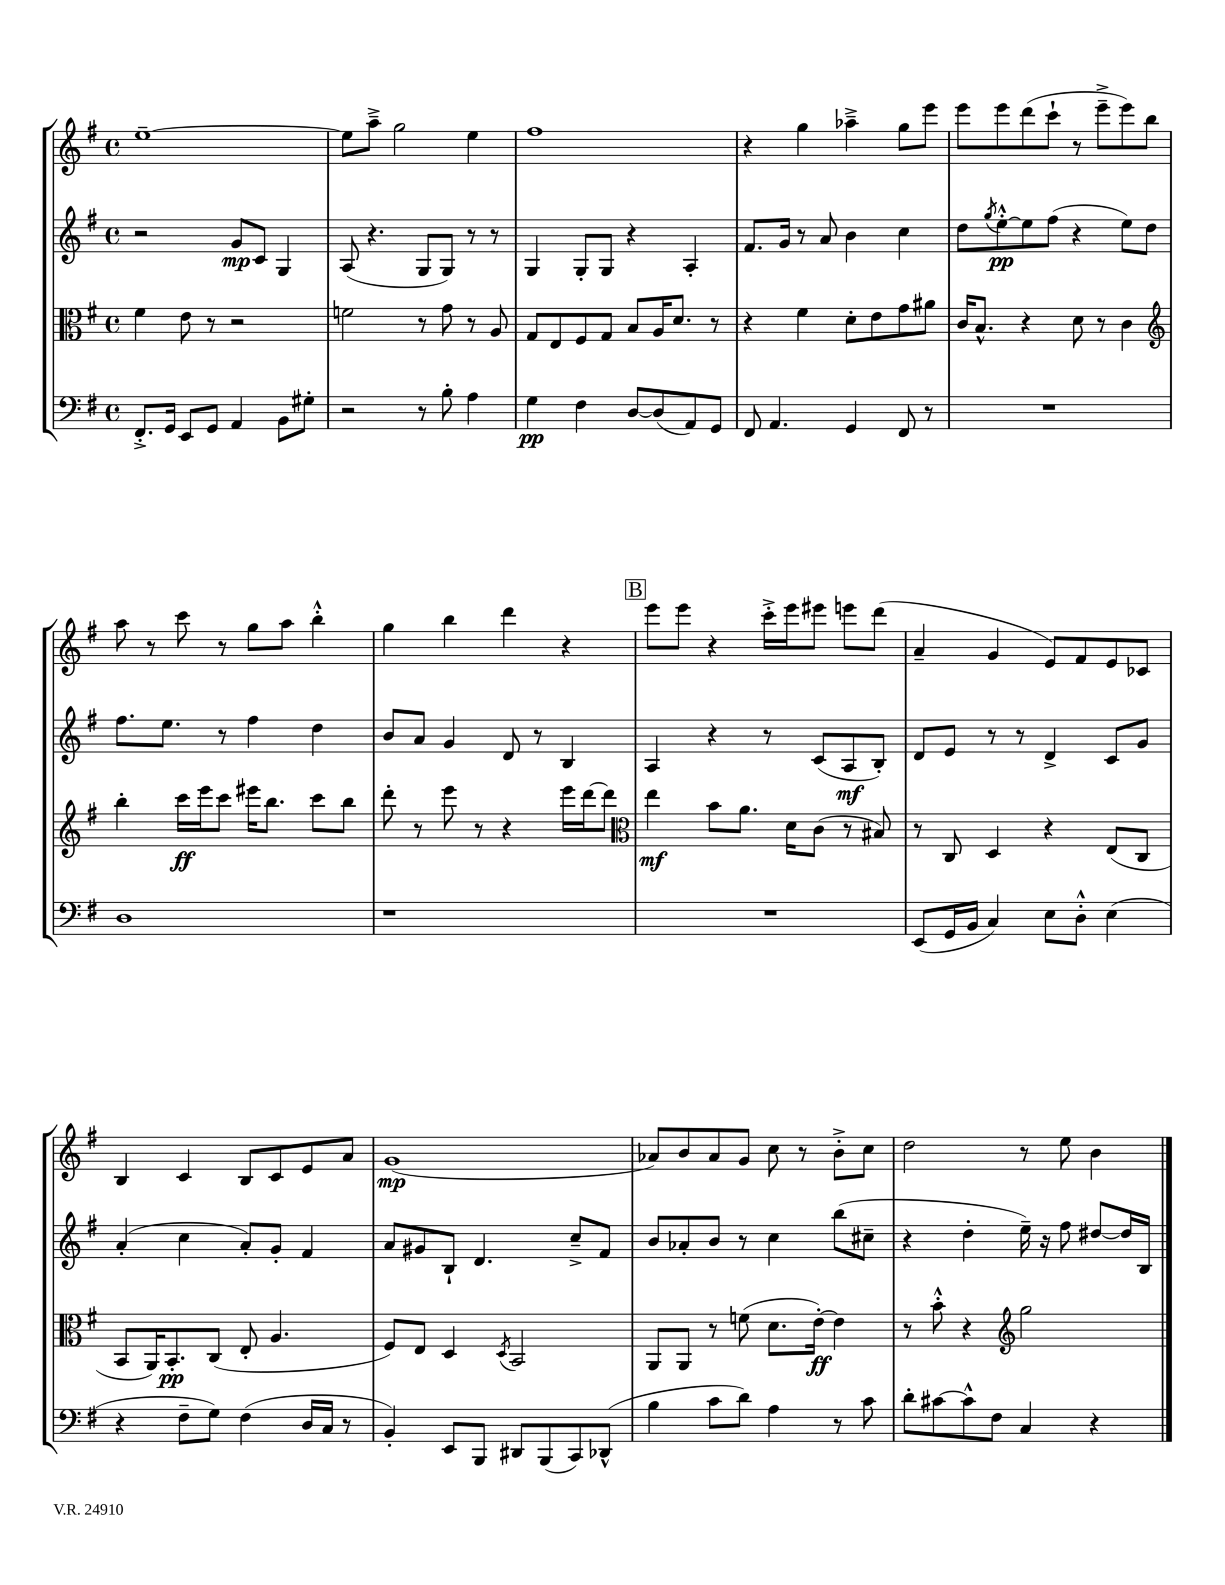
<<
\new StaffGroup <<
\new Staff = "s0" {
    \clef treble \key g \major \defaultTimeSignature \time 4/4
    e''1~-- |
    e''8 a''8---> g''2 e''4 |
    fis''1 |
    r4 g''4 aes''4---> g''8 e'''8 |
    e'''8 e'''8 d'''8( c'''8-! r8 e'''8---> e'''8) b''8 |
    a''8 r8 c'''8 r8 g''8 a''8 b''4-.-^ |
    g''4 b''4 d'''4 r4 |
    \mark \markup { \box "B" } e'''8 e'''8 r4 c'''16-.-> e'''16 eis'''8 e'''8 d'''8( |
    a'4-- g'4 e'8) fis'8 e'8 ces'8 |
    b4 c'4 b8 c'8 e'8 a'8 |
    g'1\mp( |
    aes'8) b'8 aes'8 g'8 c''8 r8 b'8-.-> c''8 |
    d''2 r8 e''8 b'4 \bar "|." |
}
\new Staff = "s1" {
    \clef treble \key g \major \defaultTimeSignature \time 4/4
    r2 g'8\mp c'8 g4 |
    a8( r4. g8 g8) r8 r8 |
    g4 g8-. g8 r4 a4-. |
    fis'8. g'16 r8 a'8 b'4 c''4 |
    d''8 \acciaccatura { g''8 } e''8~-.-^\pp e''8 fis''8( r4 e''8) d''8 |
    fis''8. e''8. r8 fis''4 d''4 |
    b'8 a'8 g'4 d'8 r8 b4 |
    \mark \markup { \box "B" } a4 r4 r8 c'8( a8\mf b8-.) |
    d'8 e'8 r8 r8 d'4-> c'8 g'8 |
    a'4-.( c''4 a'8-.) g'8-. fis'4 |
    a'8 gis'8 b8-! d'4. c''8---> fis'8 |
    b'8 aes'8-. b'8 r8 c''4 b''8( cis''8-- |
    r4 d''4-. e''16--) r16 fis''8 dis''8~ dis''16 b16 \bar "|." |
}
\new Staff = "s2" {
    \clef alto \key g \major \defaultTimeSignature \time 4/4
    fis'4 e'8 r8 r2 |
    f'2 r8 g'8 r8 a8 |
    g8 e8 fis8 g8 b8 a16 d'8. r8 |
    r4 fis'4 d'8-. e'8 g'8 ais'8 |
    c'16 b8.-^ r4 d'8 r8 c'4 |
    \clef treble b''4-. c'''16\ff e'''16 c'''8 eis'''16 b''8. c'''8 b''8 |
    d'''8-. r8 e'''8 r8 r4 e'''16 d'''16~ d'''8 |
    \mark \markup { \box "B" } \clef alto e''4\mf b'8 a'8. d'16 c'8( r8 bis8) |
    r8 c8 d4 r4 e8( c8 |
    b,8 a,16) b,8.-.\pp c8( e8-. a4. |
    fis8) e8 d4 \acciaccatura { d8 } b,2 |
    a,8 a,8 r8 f'8( d'8. e'16~-.\ff) e'4 |
    r8 b'8-.-^ r4 \clef treble g''2 \bar "|." |
}
\new Staff = "s3" {
    \clef bass \key g \major \defaultTimeSignature \time 4/4
    fis,8.-.-> g,16 e,8 g,8 a,4 b,8 gis8-. |
    r2 r8 b8-. a4 |
    g4\pp fis4 d8~ d8( a,8) g,8 |
    fis,8 a,4. g,4 fis,8 r8 |
    R1 |
    d1 |
    r1 |
    \mark \markup { \box "B" } R1 |
    e,8( g,16 b,16 c4) e8 d8-.-^ e4( |
    r4 fis8-- g8) fis4( d16 c16 r8 |
    b,4-.) e,8 b,,8 dis,8 b,,8( c,8) des,8-^( |
    b4 c'8 d'8) a4 r8 c'8 |
    d'8-. cis'8~ cis'8-^ fis8 c4 r4 \bar "|." |
}
>>
>>
\layout { \context { \Score \remove "Bar_number_engraver" } }
